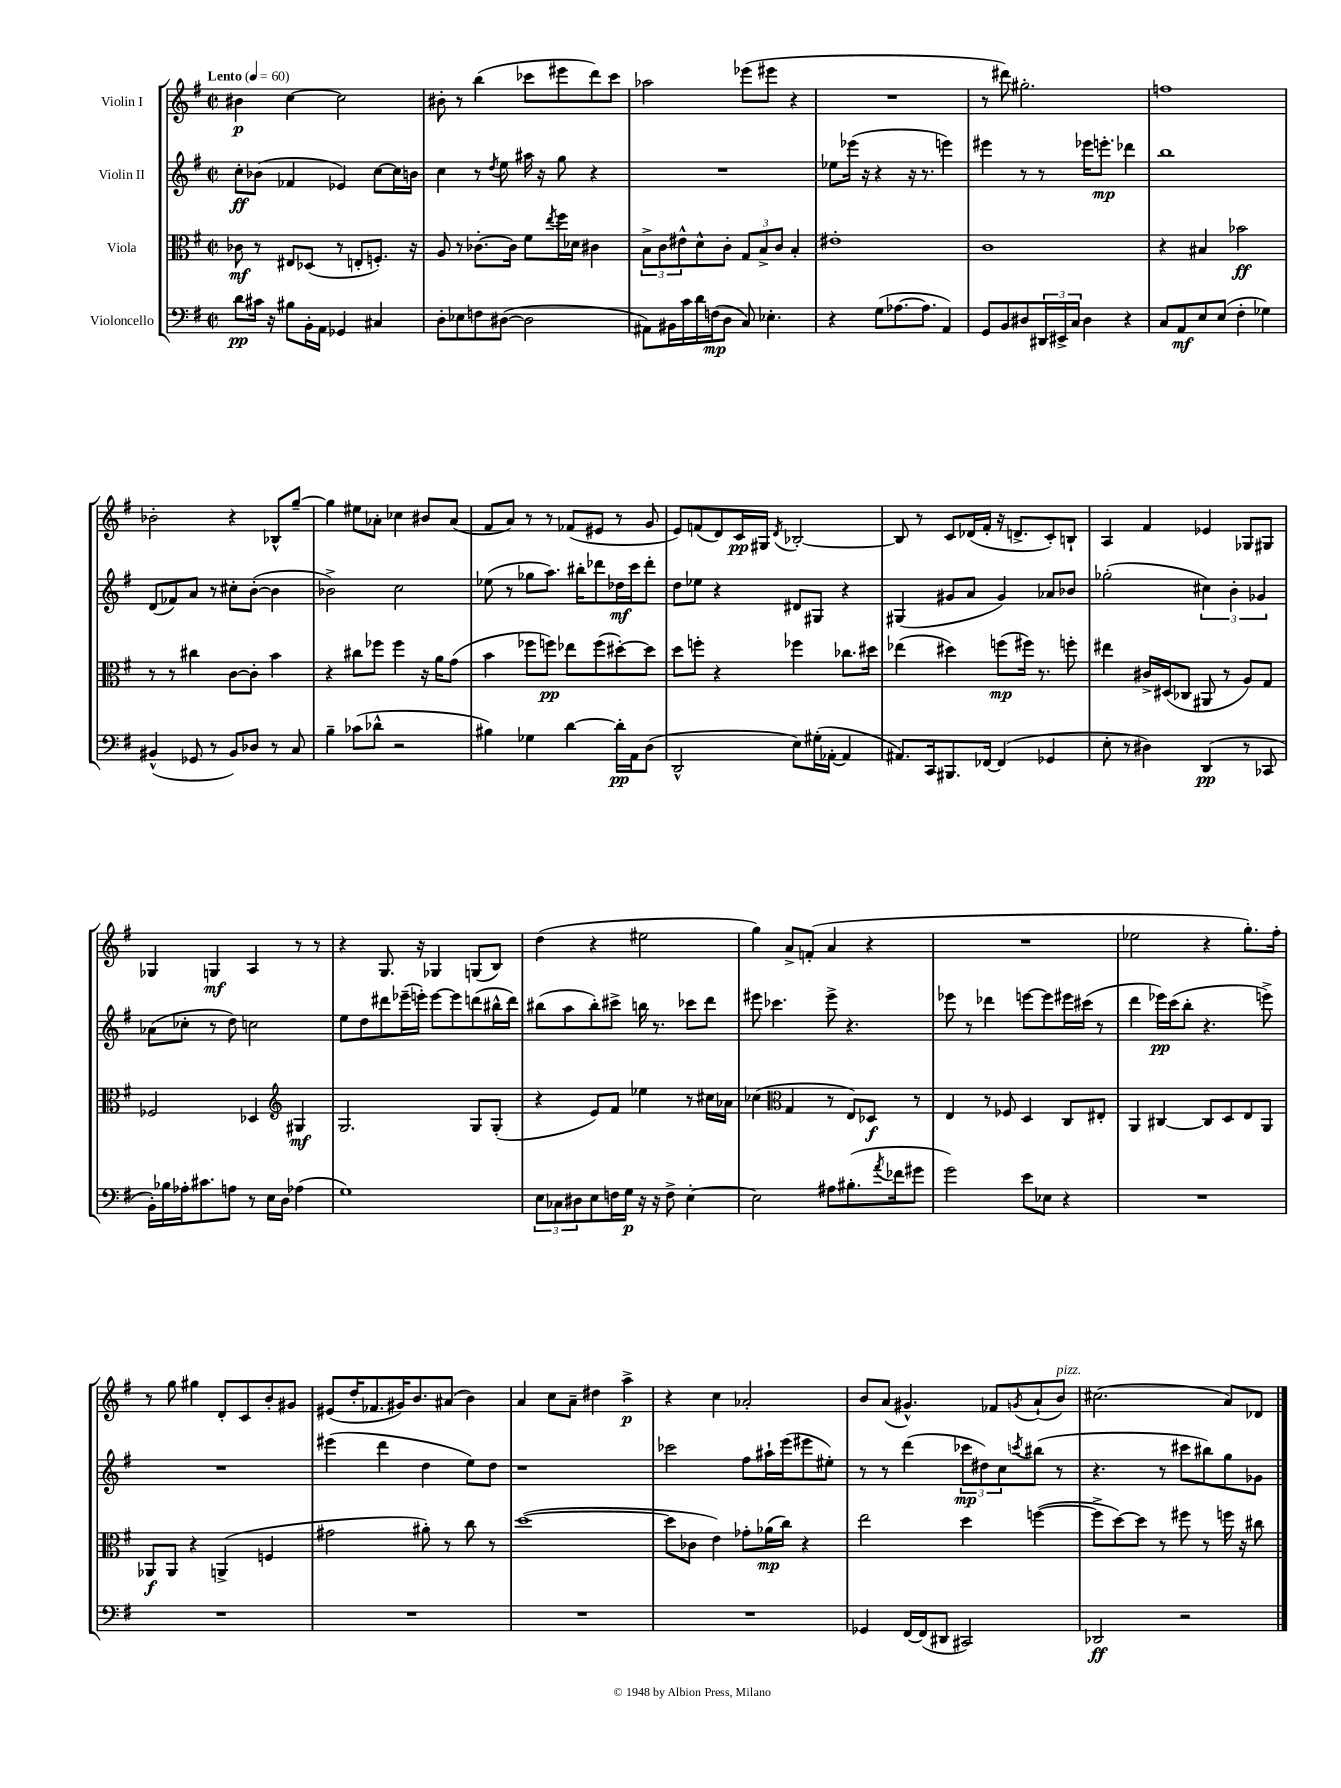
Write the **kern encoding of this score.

**kern	**dynam	**kern	**dynam	**kern	**dynam	**kern	**dynam
*part4	*part4	*part3	*part3	*part2	*part2	*part1	*part1
*staff4	*staff4	*staff3	*staff3	*staff2	*staff2	*staff1	*staff1
*I"Violoncello	*	*I"Viola	*	*I"Violin II	*	*I"Violin I	*
*clefF4	*	*clefC3	*	*clefG2	*	*clefG2	*
*k[f#]	*	*k[f#]	*	*k[f#]	*	*k[f#]	*
*M2/2	*	*M2/2	*	*M2/2	*	*M2/2	*
*met(c|)	*	*met(c|)	*	*met(c|)	*	*met(c|)	*
*MM60	*	*MM60	*	*MM60	*	*MM60	*
=1	=1	=1	=1	=1	=1	=1	=1
!	!	!	!	!	!	!LO:TX:a:B:t=Lento	!
8d\L	pp	8c-X\	mf	8cc'\L	ff	4b#X\	p
16c#X\Jk	.	8r	.	(8b-X\J	.	.	.
16r	.	.	.	.	.	.	.
8B#X\L	.	8E#X/L	.	4f-X/	.	[4cc\	.
16BB'\L	.	(8D-X/J	.	.	.	.	.
16AA\JJ	.	.	.	.	.	.	.
4GG-X/	.	8r	.	4e-X/)	.	2cc\]	.
.	.	8En'/L	.	.	.	.	.
4C#X/	.	8.Fn'/J)	.	[8cc\L	.	.	.
.	.	.	.	16cc\L]	.	.	.
.	.	16r	.	16bn\JJ	.	.	.
=2	=2	=2	=2	=2	=2	=2	=2
8D'\L	.	8A/	.	4cc\	.	8b#X'\	.
8E-X\	.	8r	.	.	.	8r	.
8Fn\	.	[8.c-X'\L	.	8r	.	(4bb\	.
.	.	.	.	8qdd/	.	.	.
([8D#X\J	.	.	.	8ee\	.	.	.
.	.	16c-\Jk]	.	.	.	.	.
2D#\]	.	8f#\L	.	16aa#X\	.	8ccc-X\L	.
.	.	.	.	16r	.	.	.
.	.	8qee/	.	.	.	.	.
.	.	16ff#\L	.	8gg\	.	8eee#X\	.
.	.	16d-X\JJ	.	.	.	.	.
.	.	4c#X\	.	4r	.	8ddd\)	.
.	.	.	.	.	.	8ccc-\J	.
=3	=3	=3	=3	=3	=3	=3	=3
8AA#X\L)	.	12B^\L	.	1r	.	2aa-X\	.
.	.	12c\	.	.	.	.	.
16BB#X\L	.	.	.	.	.	.	.
.	.	12e#X^^\	.	.	.	.	.
16c\	.	.	.	.	.	.	.
16d\	.	8d^^\	.	.	.	.	.
(16Fn\J	mp	.	.	.	.	.	.
8D\J	.	8c'\J	.	.	.	.	.
8C/)	.	12G/L	.	.	.	(8eee-X\L	.
.	.	12B^/	.	.	.	.	.
4.E-X'\	.	.	.	.	.	8eee#X\J	.
.	.	12c/J	.	.	.	.	.
.	.	4B'/	.	.	.	4r	.
=4	=4	=4	=4	=4	=4	=4	=4
4r	.	1e#X'	.	8ee-X\L	.	1r	.
.	.	.	.	(16eee-X\Jk	.	.	.
.	.	.	.	16r	.	.	.
(8G\L	.	.	.	4r	.	.	.
[8.A-X\	.	.	.	.	.	.	.
.	.	.	.	16r	.	.	.
8.A-\J]	.	.	.	8.r	.	.	.
4AA/)	.	.	.	4eeen\)	.	.	.
=5	=5	=5	=5	=5	=5	=5	=5
8GG/L	.	1c	.	4eee#X\	.	8r	.
8BB/	.	.	.	.	.	8ddd#X\)	.
8D#X/	.	.	.	8r	.	2.gg#X'\	.
24DD#X/L	.	.	.	8r	.	.	.
24EE#X^/	.	.	.	.	.	.	.
24C/JJ	.	.	.	.	.	.	.
4D#\	.	.	.	16eee-X\KL	.	.	.
.	.	.	.	8.eeen'\J	mp	.	.
4r	.	.	.	4ddd-X\	.	.	.
=6	=6	=6	=6	=6	=6	=6	=6
8C/L	.	4r	.	1bb	.	1ffn	.
8AA/	mf	.	.	.	.	.	.
8E/	.	4B#X/	.	.	.	.	.
(8E/J	.	.	.	.	.	.	.
4F#'\	.	2b-X\	ff	.	.	.	.
4G-X\)	.	.	.	.	.	.	.
!!LO:LB:g=z
=7	=7	=7	=7	=7	=7	=7	=7
(4BB#X^^/	.	8r	.	(8d/L	.	2b-X'\	.
.	.	8r	.	8f-X/)	.	.	.
8GG-X/	.	4cc#X\	.	8a/J	.	.	.
8r	.	.	.	8r	.	.	.
8BB#/L)	.	[8c\L	.	8cc#X'\L	.	4r	.
8D-X/J	.	8c'\J]	.	([8b'\J	.	.	.
8r	.	4b\	.	4b\]	.	8B-X^^/L	.
8C/	.	.	.	.	.	[8gg~/J	.
=8	=8	=8	=8	=8	=8	=8	=8
4B~\	.	4r	.	2b-X^\)	.	4gg\]	.
(8c-X\L	.	8cc#X\L	.	.	.	8ee#X\L	.
8d-X^^\J	.	8ff-X\J	.	.	.	8a-X'\J	.
2r	.	4ff-\	.	2cc\	.	4cc-X\	.
.	.	16r	.	.	.	8b#X/L	.
.	.	16a\KL	.	.	.	.	.
.	.	(8g\J	.	.	.	(8a-/J	.
=9	=9	=9	=9	=9	=9	=9	=9
4B#X\)	.	4b\	.	(8ee-X\	.	8f#/L	.
.	.	.	.	8r	.	8a/J)	.
4G-X\	.	8ff-X\L	.	8gg-X\L	.	8r	.
.	.	8ffn\J)	pp	8.aa\J)	.	8r	.
[4d\	.	8ee-X\L	.	.	.	(8f-X/L	.
.	.	.	.	16bb#X'\KL	.	.	.
.	.	(8ff\	.	8ddd-X\	.	8e#X/J	.
16d'\LL]	pp	[8dd#X'\)	.	16dd-X\L	mf	8r	.
16AA\J	.	.	.	16ccc\J	.	.	.
(8D\J	.	8dd#\J]	.	8ddd-'\J	.	8g/	.
=10	=10	=10	=10	=10	=10	=10	=10
2DD^^/	.	8dd\L	.	8dd\L	.	8e/L)	.
.	.	8ffn'\J	.	8ee-X\J	.	(8fn/	.
.	.	4r	.	4r	.	8d/)	.
.	.	.	.	.	.	16c/L	pp
.	.	.	.	.	.	16G#X/JJ	.
.	.	.	.	.	.	8qd/	.
8E\L)	.	4ff-X\	.	8d#X/L	.	[2B-X'/	.
(16G#X'\L	.	.	.	8G#X/J	.	.	.
[16AA-X'\JJ	.	.	.	.	.	.	.
4AA-/]	.	8.cc-X\L	.	4r	.	.	.
.	.	16dd#X\Jk	.	.	.	.	.
=11	=11	=11	=11	=11	=11	=11	=11
8.AA#X/L)	.	(4ee-X\	.	(4G#X/	.	8B-/]	.
.	.	.	.	.	.	8r	.
16CC/k	.	.	.	.	.	.	.
8.BBB#X/	.	4dd#X\)	.	8g#X/L	.	8c/L	.
.	.	.	.	8a/J	.	(16d-X/L	.
[16FF-X/Jk	.	.	.	.	.	16f#'/JJ	.
(4FF-/]	.	(8ffn\L	mp	4g#/)	.	16r	.
.	.	.	.	.	.	8.dn^/L	.
.	.	16ff#X\Jk)	.	.	.	.	.
.	.	8.r	.	.	.	.	.
4GG-X/	.	.	.	8a-X/L	.	8c'/)	.
.	.	8ffn'\	.	8b-X/J	.	8Bn`/J	.
=12	=12	=12	=12	=12	=12	=12	=12
8E'\	.	4ee#X\	.	(2gg-X'\	.	4A/	.
8r	.	.	.	.	.	.	.
4D#X\)	.	16c#X^/LL	.	.	.	4f#/	.
.	.	(16D#X/J	.	.	.	.	.
.	.	8C-X/J	.	.	.	.	.
(4DD/	pp	8AA#X/	.	6cc#X\)	.	4e-X/	.
.	.	8r	.	.	.	.	.
.	.	.	.	6b'\	.	.	.
8r	.	8A/L)	.	.	.	8G-X/L	.
.	.	.	.	6g-X/	.	.	.
8CC-X/	.	8G/J	.	.	.	8G#X/J	.
!!LO:LB:g=z
=13	=13	=13	=13	=13	=13	=13	=13
16BB'\LL)	.	2F-X/	.	(8a-X\L	.	4G-X/	.
16B-X\	.	.	.	.	.	.	.
16A-X'\J	.	.	.	8cc-X'\J	.	.	.
8.c#X\	.	.	.	.	.	.	.
.	.	.	.	8r	.	4Gn/	mf
8An\J	.	.	.	8dd\)	.	.	.
8r	.	4D-X/	.	2ccn\	.	4A/	.
16E\LL	.	.	.	.	.	.	.
16D\JJ	.	.	.	.	.	.	.
*	*	*clefG2	*	*	*	*	*
(4A-X\	.	4G#X/	mf	.	.	8r	.
.	.	.	.	.	.	8r	.
=14	=14	=14	=14	=14	=14	=14	=14
1G)	.	2.G/	.	8ee\L	.	4r	.
.	.	.	.	8dd\	.	.	.
.	.	.	.	8ddd#X\	.	8.G/	.
.	.	.	.	(16eee-X~\L	.	.	.
.	.	.	.	16eeen'\JJ)	.	16r	.
.	.	.	.	[8eee\L	.	4G-X/	.
.	.	.	.	8eee\]	.	.	.
.	.	8G/L	.	(8dddn\	.	(8Gn/L	.
.	.	(8G'/J	.	16bb#X^^\L	.	8B/J)	.
.	.	.	.	16ddd\JJ)	.	.	.
=15	=15	=15	=15	=15	=15	=15	=15
12E\L	.	4r	.	(8bb#X\L	.	(4dd\	.
12C-X\	.	.	.	.	.	.	.
.	.	.	.	8aa\	.	.	.
12D#X\	.	.	.	.	.	.	.
8E\	.	8e/L)	.	8bb#'\)	.	4r	.
16Fn\L	.	8f#/J	.	8ccc#X^\J	.	.	.
16G\JJ	p	.	.	.	.	.	.
16r	.	4ee-X\	.	16bbn\	.	2ee#X\	.
16r	.	.	.	8.r	.	.	.
8F^\	.	.	.	.	.	.	.
[4E'\	.	8r	.	8ccc-X\L	.	.	.
.	.	16cc#X\LL	.	8ddd\J	.	.	.
.	.	16a-X\JJ	.	.	.	.	.
=16	=16	=16	=16	=16	=16	=16	=16
2E\]	.	(4cc-X\	.	8eee#X\	.	4gg\)	.
.	.	.	.	4.ccc-X\	.	.	.
*	*	*clefC3	*	*	*	*	*
.	.	4G/	.	.	.	8a^/L	.
.	.	.	.	.	.	(8fn'/J	.
8A#X\L	.	8r	.	8eee#^\	.	4a/	.
(8.B#X'\	.	8E/L)	.	4.r	.	.	.
.	.	8D-X/J	f	.	.	4r	.
8qa/	.	.	.	.	.	.	.
16f-X\k	.	.	.	.	.	.	.
8g#X\J	.	8r	.	.	.	.	.
=17	=17	=17	=17	=17	=17	=17	=17
2g\)	.	4E/	.	8eee-X\	.	1r	.
.	.	.	.	8r	.	.	.
.	.	8r	.	4ddd-X\	.	.	.
.	.	8F-X/	.	.	.	.	.
8e\L	.	4D/	.	[8eeen\L	.	.	.
8E-X\J	.	.	.	8eee\]	.	.	.
4r	.	8C/L	.	16eee#X\L	.	.	.
.	.	.	.	(16ccc#X\JJ	.	.	.
.	.	8E#X'/J	.	8r	.	.	.
=18	=18	=18	=18	=18	=18	=18	=18
1r	.	4AA/	.	4ddd\	.	2ee-X\	.
.	.	[4C#X/	.	16eee-X\LL)	pp	.	.
.	.	.	.	(16ccc\J	.	.	.
.	.	.	.	8bb'\J	.	.	.
.	.	8C#/L]	.	4.r	.	4r	.
.	.	8D/	.	.	.	.	.
.	.	8E/	.	.	.	8.gg'\L)	.
.	.	8AA/J	.	8eeen^\)	.	.	.
.	.	.	.	.	.	16ff#'\Jk	.
!!LO:LB:g=z
=19	=19	=19	=19	=19	=19	=19	=19
1r	.	8AA-X/L	f	1r	.	8r	.
.	.	8AA-/J	.	.	.	8gg\	.
.	.	4r	.	.	.	4gg#X\	.
.	.	(4AAn^/	.	.	.	8d'/L	.
.	.	.	.	.	.	8c/	.
.	.	4Fn/	.	.	.	8b'/	.
.	.	.	.	.	.	8g#X/J	.
=20	=20	=20	=20	=20	=20	=20	=20
1r	.	2g#X\	.	(4eee#X\	.	(8e#X/L	.
.	.	.	.	.	.	16dd'/K	.
.	.	.	.	.	.	8.f-X/	.
.	.	.	.	4ddd\	.	.	.
.	.	.	.	.	.	16g#X/K)	.
.	.	.	.	.	.	8.b/	.
.	.	8a#X'\)	.	4dd\	.	.	.
.	.	8r	.	.	.	(8a#X/J	.
.	.	8cc\	.	8ee\L)	.	4b\)	.
.	.	8r	.	8dd\J	.	.	.
=21	=21	=21	=21	=21	=21	=21	=21
1r	.	([1dd	.	1r	.	4a/	.
.	.	.	.	.	.	8cc\L	.
.	.	.	.	.	.	8a~\J	.
.	.	.	.	.	.	4dd#X\	.
.	.	.	.	.	.	4aa^\	p
=22	=22	=22	=22	=22	=22	=22	=22
1r	.	8dd\L]	.	2ccc-X\	.	4r	.
.	.	8c-X\J	.	.	.	.	.
.	.	4e\)	.	.	.	4cc\	.
.	.	8g-X'\L	.	8ff#\L	.	2a-X'/	.
.	.	(16a-X\L	mp	16aa#X`\L	.	.	.
.	.	16cc\JJ)	.	(16eee\J	.	.	.
.	.	4r	.	8eee#X\	.	.	.
.	.	.	.	8ee#X'\J)	.	.	.
=23	=23	=23	=23	=23	=23	=23	=23
4GG-X/	.	2ee\	.	8r	.	8b/L	.
.	.	.	.	8r	.	(8a/J	.
[16FF#/LL	.	.	.	(4ddd\	.	4.g#X^^/)	.
(16FF#/J]	.	.	.	.	.	.	.
8DD#X/J	.	.	.	.	.	.	.
2CC#X/)	.	4dd\	.	12ccc-X\L	mp	.	.
.	.	.	.	12dd#X\)	.	.	.
.	.	.	.	.	.	8f-X/L	.
.	.	.	.	12cc\	.	.	.
.	.	.	.	8qcccn/	.	8qgn/	.
.	.	([4ffn\	.	(8bb#X\J	.	(8a`/	.
!	!	!	!	!	!	!LO:TX:a:i:t=pizz.	!
.	.	.	.	8r	.	8b/J)	.
=24	=24	=24	=24	=24	=24	=24	=24
2DD-X/	ff	8ff^\L]	.	4.r	.	(2.cc#X\	.
.	.	[8dd\)	.	.	.	.	.
.	.	8dd\J]	.	.	.	.	.
.	.	8r	.	8r	.	.	.
2r	.	8ff#X\	.	8ccc#X\L	.	.	.
.	.	8r	.	8bb#X\)	.	.	.
.	.	16ffn\	.	8gg\	.	8a/L)	.
.	.	16r	.	.	.	.	.
.	.	8cc#X\	.	8g-X\J	.	8d-X/J	.
==	==	==	==	==	==	==	==
*-	*-	*-	*-	*-	*-	*-	*-
